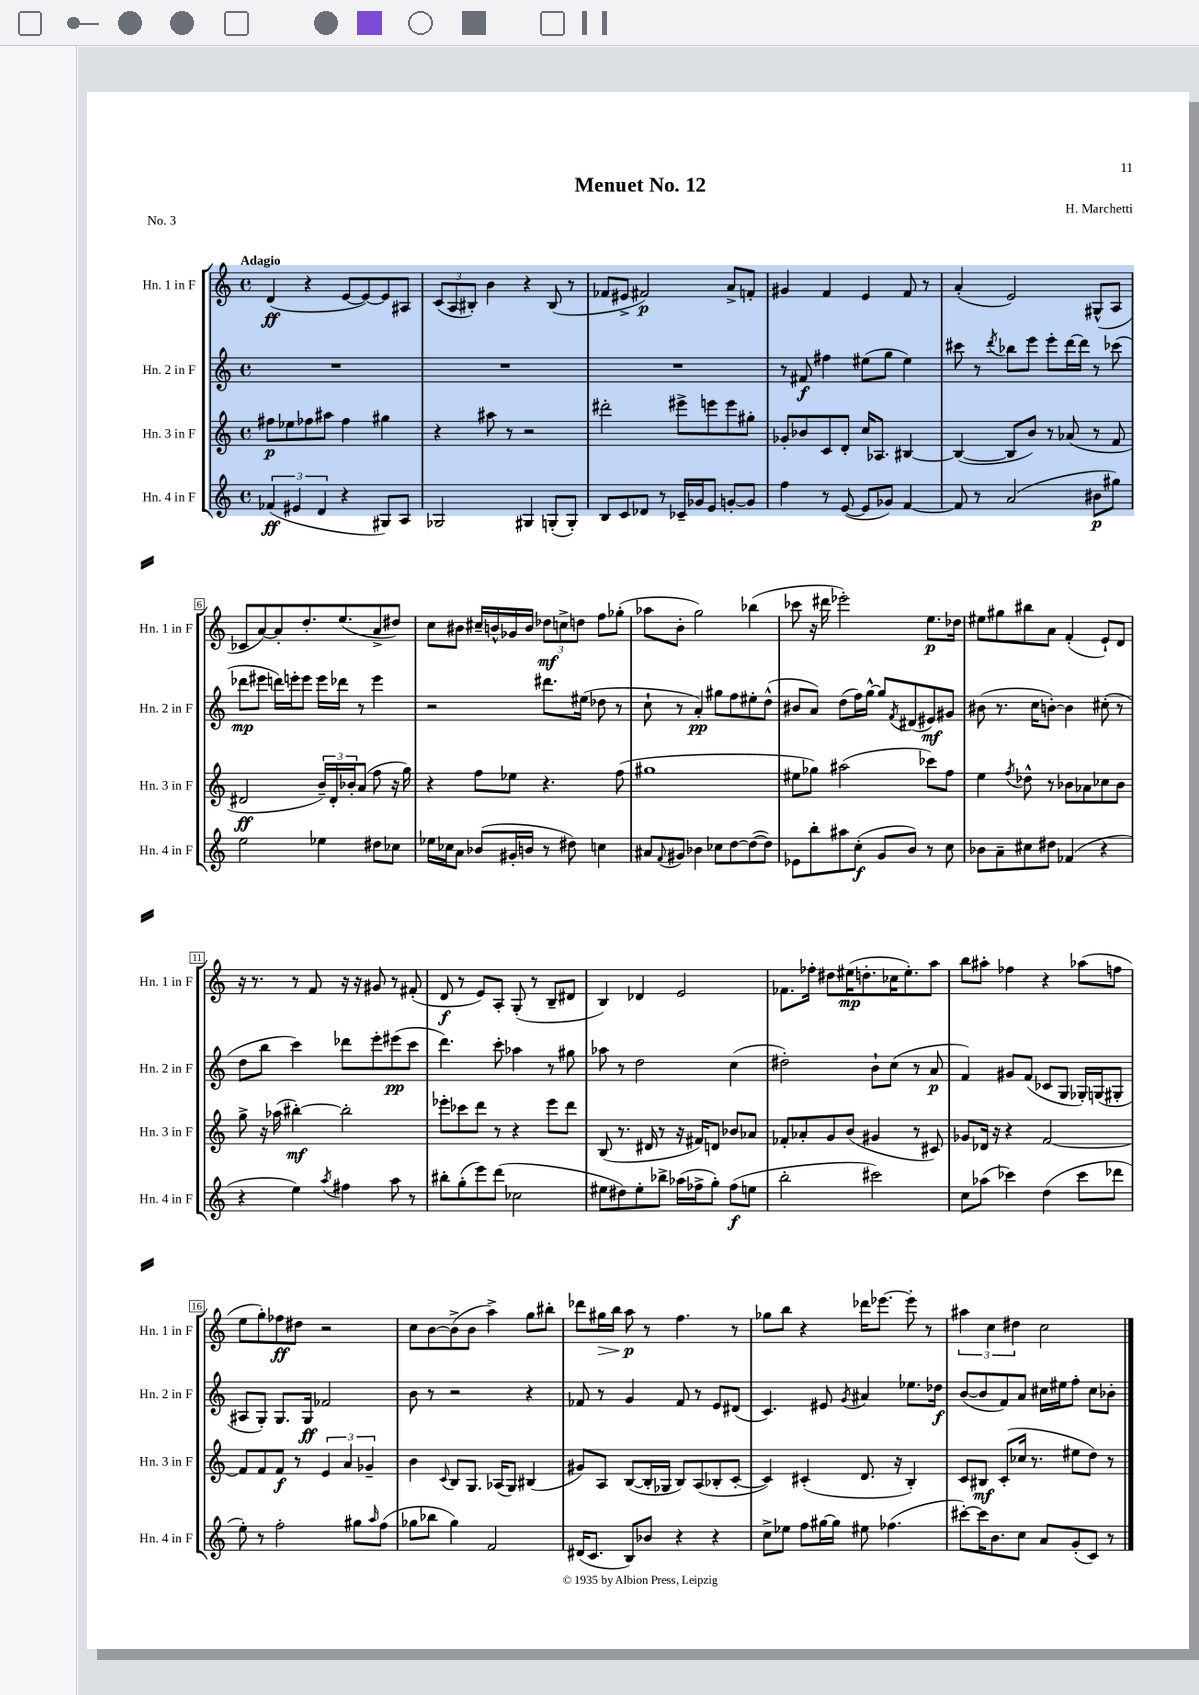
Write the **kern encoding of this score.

**kern	**kern	**kern	**kern
*staff4	*staff3	*staff2	*staff1
*clefG2	*clefG2	*clefG2	*clefG2
*k[]	*k[]	*k[]	*k[]
*M4/4	*M4/4	*M4/4	*M4/4
*met(c)	*met(c)	*met(c)	*met(c)
(6f-/	8ff#\L	1r	(4d/
.	8ee-\	.	.
6e#/	.	.	.
.	8ff-\	.	4r
6d/	.	.	.
.	8aa#\J	.	.
4r	4ff-\	.	[8e/L
.	.	.	8e/_)
8G#/L)	4gg#\	.	8e/]
8A/J	.	.	8A#/J
=	=	=	=
2G-/	4r	1r	(12c/L
.	.	.	12A/
.	.	.	12B#'/J)
.	8aa#\	.	4b\
.	8r	.	.
4G#/	2r	.	4r
(8G'/L	.	.	(8B#/
8G'/J)	.	.	8r
=	=	=	=
8B/L	2ddd#'\	1r	8f-/L
8c/	.	.	8e#^/J
8d-/J	.	.	2f#/)
8r	.	.	.
16c-~/LL	8eee#^\L	.	.
16g-/J	.	.	.
8e/J	8eee\	.	.
[8g'/L	8eee\	.	8a^/L
8g/]J	8gg#'\J	.	8f'/J
=	=	=	=
4ff\	8g-'/L	8r	4g#/
.	8b-/	8f#/	.
8r	8c/	4ff#\	4f/
([8e/	8d'/J	.	.
8e/]L	16cc/LK	(8ee#\L	4e/
.	8.A-/J	.	.
8g-/J)	.	8gg\J	.
[4f/	[4B#/	4ee#\)	8f/
.	.	.	8r
=	=	=	=
8f/]	(4B#/_	8ccc#\	(4a'/
8r	.	8r	.
.	.	8qddd/	.
(2a/	8B#/]L	8bb-\L	2e/)
.	8b/J)	8eee\J	.
.	8r	8eee'\L	.
.	(8a-/	[16ddd\L	.
.	.	16ddd\]JJ	.
8b#\L	8r	8r	(8G#^^/L
8gg#\J)	8f/	(8ccc-\	8A/J
=	=	=	=
2ee\	2d#/	8ddd-\L	8c-/L
.	.	8eee#\J	[8a/)
.	.	16ddd\LL)	8a'/]
.	.	16eee'\J	.
.	.	8eee\J	8.dd'/
4ee-\	24b~/LL)	16eee\LL	.
.	24d#'/	.	.
.	.	16ddd-\JJ	(8.ee/
.	24b-'/J	.	.
.	(8a/J	8r	.
8dd#\L	8ff\	4eee\	8a^/
8cc-\J	16r	.	8dd#/J)
.	16gg\)	.	.
=	=	=	=
16ee-\LL	4r	2r	8cc\L
16cc-\J	.	.	.
8a\J	.	.	8b#\J
(8b-/L	8ff\L	.	16cc#~/LL
.	.	.	16b^^/
16g#'/L	8ee-\J	.	16g-/
16b/JJ	.	.	16b/JJ
8r	4.r	8.ddd#\L	12dd-\L
.	.	.	12cc^\
8dd#\)	.	.	.
.	.	.	12dd\J
.	.	(16ee#\Jk	.
4cc\	.	8dd-\	8ff\L
.	(8ff\	8r	(8gg-'\J
=	=	=	=
8a#/L	1gg#	8cc`\	8aa-\L
8qqf/	.	.	.
8g#/J	.	8r	8b'\J
4b-\	.	4a'/)	2gg\)
8cc-\L	.	8gg#\L	.
[8dd\	.	8ff\	.
(8dd\_	.	8ee#'\	(4bb-\
8dd\]J)	.	(8dd^^\J	.
=	=	=	=
8e-\L	8ee#\L	8b#/L	8ccc-\
8bb'\	8gg-\J)	8a/J)	16r
.	.	.	16ddd#\
8aa#\	(2aa#\	(8dd\L	2eee-'\)
(8cc'\J	.	16ff\L)	.
.	.	[16gg^^\JJ	.
8g/L	.	8gg/]L	.
.	.	8qf/	.
8b/J)	.	(8d#/	.
8r	8ccc-\L)	8e#/)	8.ee\L
8cc\	8ff\J	8g#/J	.
.	.	.	16dd-\Jk
=	=	=	=
8b-\L	4ee\	(8b#\	8ee#\L
8a~\	.	8.r	8gg#\
.	8qff/	.	.
8cc#\	8dd-^^\	.	8bb#\
.	.	16cc\LK	.
8dd#\J	8r	[8b'\J)	8a\J
(4f-/	8b-\L	4b\]	(4f'/
.	8a-\	.	.
4r	8cc-\	(8cc#'\	8e`/L)
.	8b-\J	8r	8d/J
=	=	=	=
4r	8gg^\	8dd\L	16r
.	.	.	8.r
.	16r	8bb\J	.
.	(16aa-\	.	.
4ee\)	[4bb#'\)	4ccc\)	8r
.	.	.	8f/
8qaa/	.	.	.
4ff#\	2bb#'\]	8ddd-\L	16r
.	.	.	16r
.	.	8eee'\	8g#/
8aa\	.	(8eee#\	8r
8r	.	8ccc\J	(8f#'/
=	=	=	=
8bb#'\L	8eee-'\L	4.ddd\)	8d/
(8gg'\	8ccc-\	.	8r
8eee\)	8ddd\J	.	8e/L)
(8ddd\J	8r	8ccc'\	8A'/J
2cc-\	4r	4aa-\	(8G'/
.	.	.	8r
.	8eee-\L	8r	8B~/L
.	8ddd\J	8gg#\	8d#/J
=	=	=	=
8ee#\L	(8B/	8aa-\	4B/)
8dd#\)	8.r	8r	.
8ee#'\	.	2dd\	4d-/
.	16d#/	.	.
8bb-^\J	8r	.	.
(16aa-\LL	16r	.	2e/
16ff-^\J	16f#/LK)	.	.
8gg'\J)	8d/J	.	.
(8ff-\L	8b-/L	(4cc\	.
8ee\J	8a-/J	.	.
=	=	=	=
2bb'\	8f-'/L	2dd#'\)	8.f-\L
.	8a-'/	.	.
.	.	.	16ff-'\Jk
.	8g/	.	8dd#\L
.	(8b/J	.	(16ee#\K
.	.	.	8.dd'\
2ccc#\)	4g#/	8b`\L	.
.	.	(8cc\J	16cc-\K
.	.	.	8.ee#'\)
.	8r	8r	.
.	8c#/)	8a/	8aa\J
=	=	=	=
8cc\L	8g-/L	4f/)	8bb\L
(8aa-\J	16d-/Jk	.	8aa#'\J
.	16r	.	.
4ccc-\)	4r	8g#/L	4ff-\
.	.	(8f/J	.
(4dd\	[2f/	8c-/L	4r
.	.	8G/J	.
8ccc-\L	.	16G-'/LL)	(8aa-\L
.	.	(16G/J	.
8ddd-\J	.	8G#'/J	8ff\J
=	=	=	=
8ee'\)	8f/]L	8A#/L	8ee\L
8r	8f/	8G'/J)	8gg'\)
2ff'\	8f/J	8.G/L	8ff-\
.	8r	.	8dd#\J
.	.	16G/Jk	.
.	6e/	2f-/	2r
.	6a/	.	.
8gg#\L	.	.	.
.	6g-~/	.	.
16qqaa/	.	.	.
(8ff\J	.	.	.
=	=	=	=
8gg-\L	4b\	8b\	8cc\L
8bb-\J	.	8r	[8b\
.	8qqc/	.	.
4gg-\)	8B/L	2r	(8b^\]
.	8.G/J	.	8b\J
2f/	.	.	4aa^\)
.	(16A-/LK	.	.
.	8G/J)	.	.
.	(4B#/	4r	8gg\L
.	.	.	8bb#'\J
=	=	=	=
(16d#/LK	8g#/L)	8f-/	8ddd-\L
8.c/J	.	.	.
.	8A/J	8r	16gg#\L
.	.	.	16bb\JJ
8B/L)	([8B/L	4g/	8aa\
8b-/J	16B'/]L	.	8r
.	16G-/JJ	.	.
4r	8B/L)	8f-/	4.ff\
.	(8A/	8r	.
4r	8B-'/	8e/L	.
.	[8c'/J	(8d#/J	8r
=	=	=	=
8cc^\L	4c/])	4.c/)	8gg-\L
8ee-\J	.	.	8bb\J
8ff\L	(4c#'/	.	4r
[16gg#\L	.	8e#/	.
16gg#\]JJ	.	.	.
.	.	8qg/	.
8ee#\	8.d/	4a#/	16ddd-\LK
.	.	.	[8.eee-\J
(4.ff-\	.	.	.
.	16r	.	.
.	4B'/)	8.ee-\L	8eee-'\]
.	.	.	8r
.	.	16dd-\Jk	.
=	=	=	=
[8ccc#'\L)	8c/L	([8b/L	6aa#\
16ccc#\]K	8B#/J	8b/]	.
.	.	.	6cc\
8.b\	.	.	.
.	(8c'/L	8f/)	.
.	.	.	6dd#\
8cc\J	16cc-/Jk	8a/J	.
.	8.r	.	.
8a/L	.	16cc#\LL	2cc\
.	.	16ee#\J	.
(8g'/	8ee#\L	8ff'\J	.
8c/J)	8dd\J)	8cc#\L	.
8r	8r	8b-'\J	.
==	==	==	==
*-	*-	*-	*-
